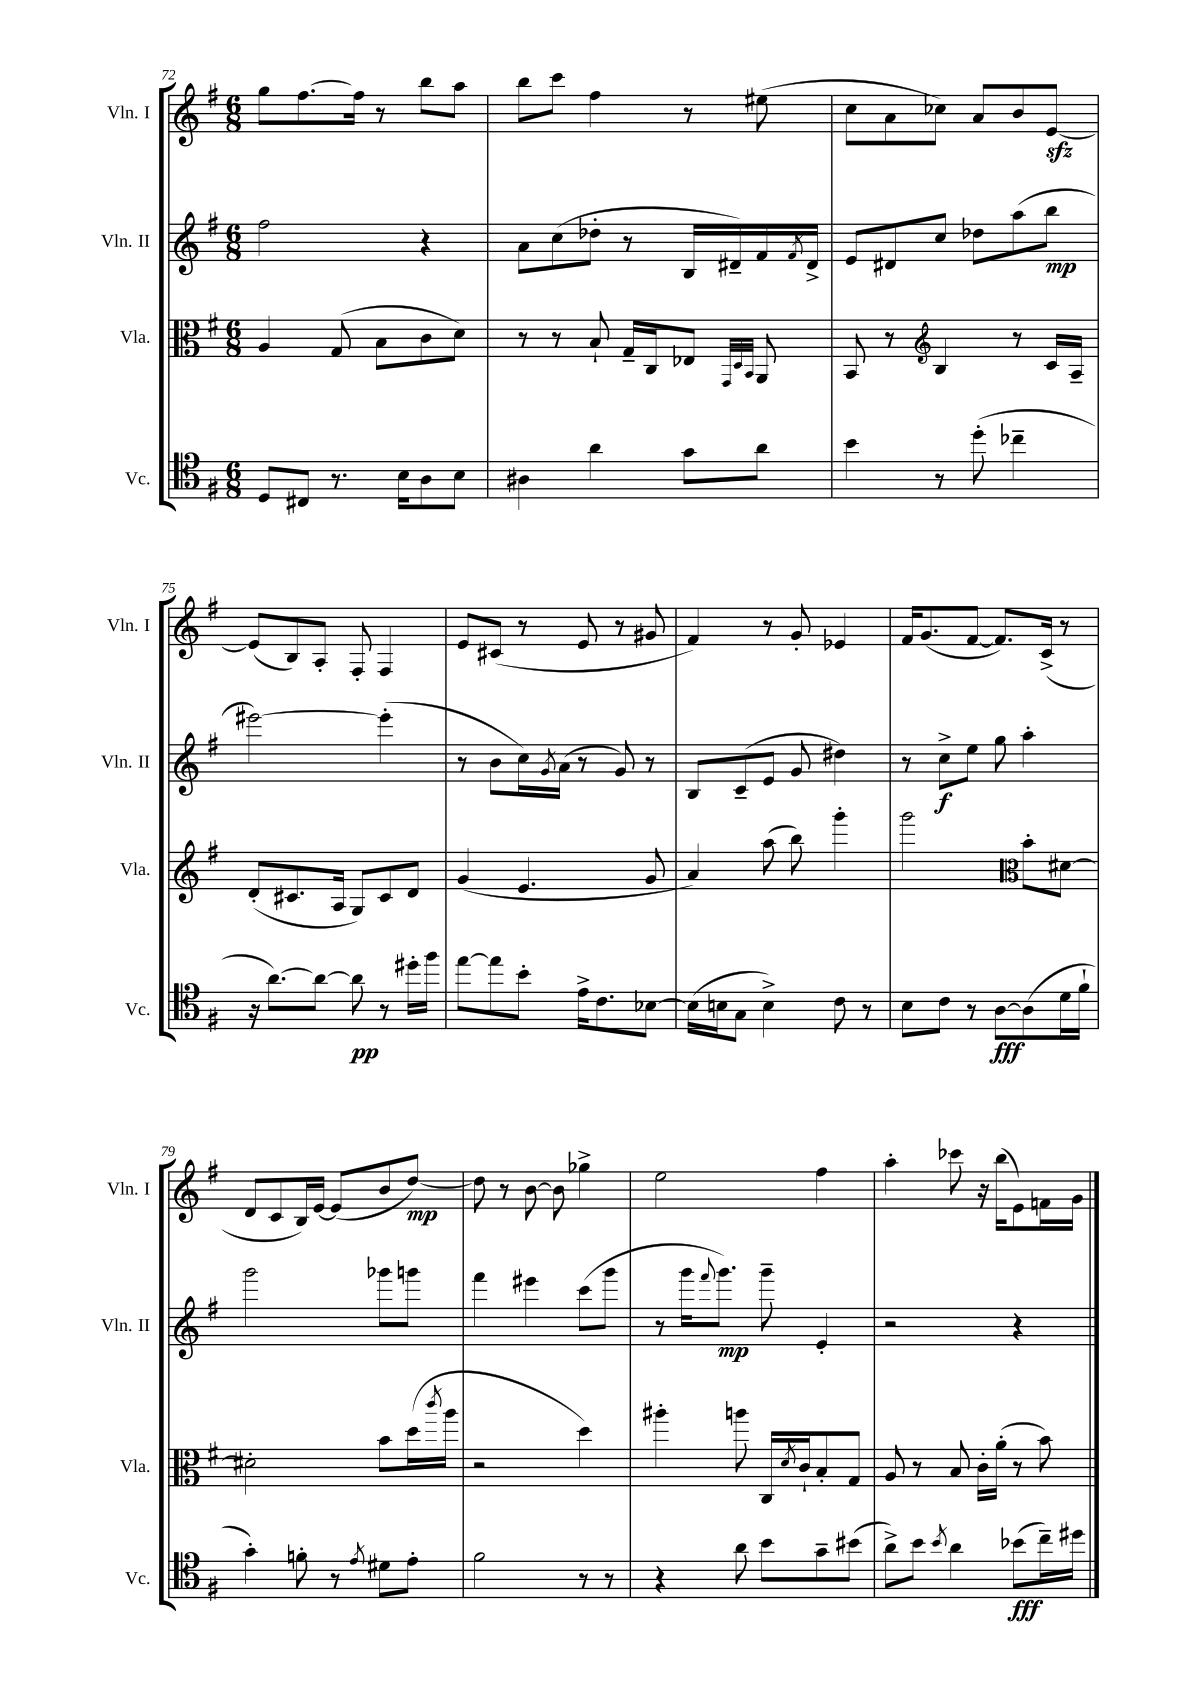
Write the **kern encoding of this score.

**kern	**kern	**kern	**kern
*staff4	*staff3	*staff2	*staff1
*clefC4	*clefC3	*clefG2	*clefG2
*k[f#]	*k[f#]	*k[f#]	*k[f#]
*M6/8	*M6/8	*M6/8	*M6/8
8D	4A	2ff#	8gg
8C#	.	.	[8.ff#
8.r	(8G	.	.
.	.	.	16ff#]
.	8B	.	8r
16B	.	.	.
8A	8c	4r	8bb
8B	8d)	.	8aa
=	=	=	=
4A#	8r	8a	8bb
.	8r	(8cc	8ccc
4a	8B`	8dd-'	4ff#
.	16G~	8r	.
.	16C	.	.
8g	8E-	16B	8r
.	.	16d#~)	.
.	32qqGG	.	.
.	32qqD	.	.
.	32qqBB	.	.
8a	8AA	16f#	(8ee#
.	.	8qf#	.
.	.	16d#^	.
=	=	=	=
4b	8BB	8e	8cc
.	8r	8d#	8a
*	*clefG2	*	*
8r	4B	8cc	8cc-)
(8dd'	.	8dd-	8a
4cc-~	8r	(8aa	8b
.	16c	8bb	[8e
.	16A~	.	.
=	=	=	=
16r	(8d'	[2eee#)	(8e]
[8.a)	.	.	.
.	8.c#	.	8B)
8a_	.	.	8A'
.	16A	.	.
8a]	8G)	.	8F#'
8r	8c#	(4eee#']	4F#
16dd#'	8d	.	.
16ff#	.	.	.
=	=	=	=
[8ee	(4g	8r	8e
8ee]	.	8b	(8c#
8b'	4.e	16cc)	8r
.	.	8qg	.
.	.	(16a	.
16e^	.	8r	8e
8.c	.	.	.
.	.	8g)	8r
[8B-	8g	8r	8g#
=	=	=	=
(16B-]	4a)	8B	4f#)
16B	.	.	.
8G	.	(8c~	.
4B^)	(8aa	8e	8r
.	8bb)	8g	8g'
8c	4ggg'	4dd#)	4e-
8r	.	.	.
=	=	=	=
8B	2ggg	8r	16f#
.	.	.	(8.g
8c	.	8cc^	.
8r	.	8ee	[8f#
[8A	.	8gg	8.f#])
*	*clefC3	*	*
(8A]	8b'	4aa'	.
.	.	.	(16c^
16d	[8d#	.	8r
16f#`	.	.	.
=	=	=	=
4g')	2d#']	2ggg	8d
.	.	.	8c
8f'	.	.	16B)
.	.	.	[16e
8r	.	.	(8e]
8qe	.	.	.
8d#	8b	8ggg-	8b
8e'	(16dd	8ggg	[8dd)
.	8qccc	.	.
.	16aa	.	.
=	=	=	=
2f#	2r	4fff#	8dd]
.	.	.	8r
.	.	4eee#	[8b
.	.	.	8b]
8r	4dd)	(8ccc	4gg-^
8r	.	8ggg	.
=	=	=	=
4r	4aa#'	8r	2ee
.	.	16ggg	.
.	.	8qqfff#	.
.	.	8.ggg)	.
8a	8aa	.	.
8b	16C	8ggg~	.
.	8qd	.	.
.	16c`	.	.
8g~	8B'	4e'	4ff#
(8b#	8G	.	.
=	=	=	=
8a^)	8A	2r	4aa'
8b	8r	.	.
8qb	.	.	.
4a	8B	.	8ccc-
.	16c'	.	16r
.	(16a'	.	(16bb
(8b-	8r	4r	8e)
16cc~)	8b)	.	16f
16dd#	.	.	16g
==	==	==	==
*-	*-	*-	*-
